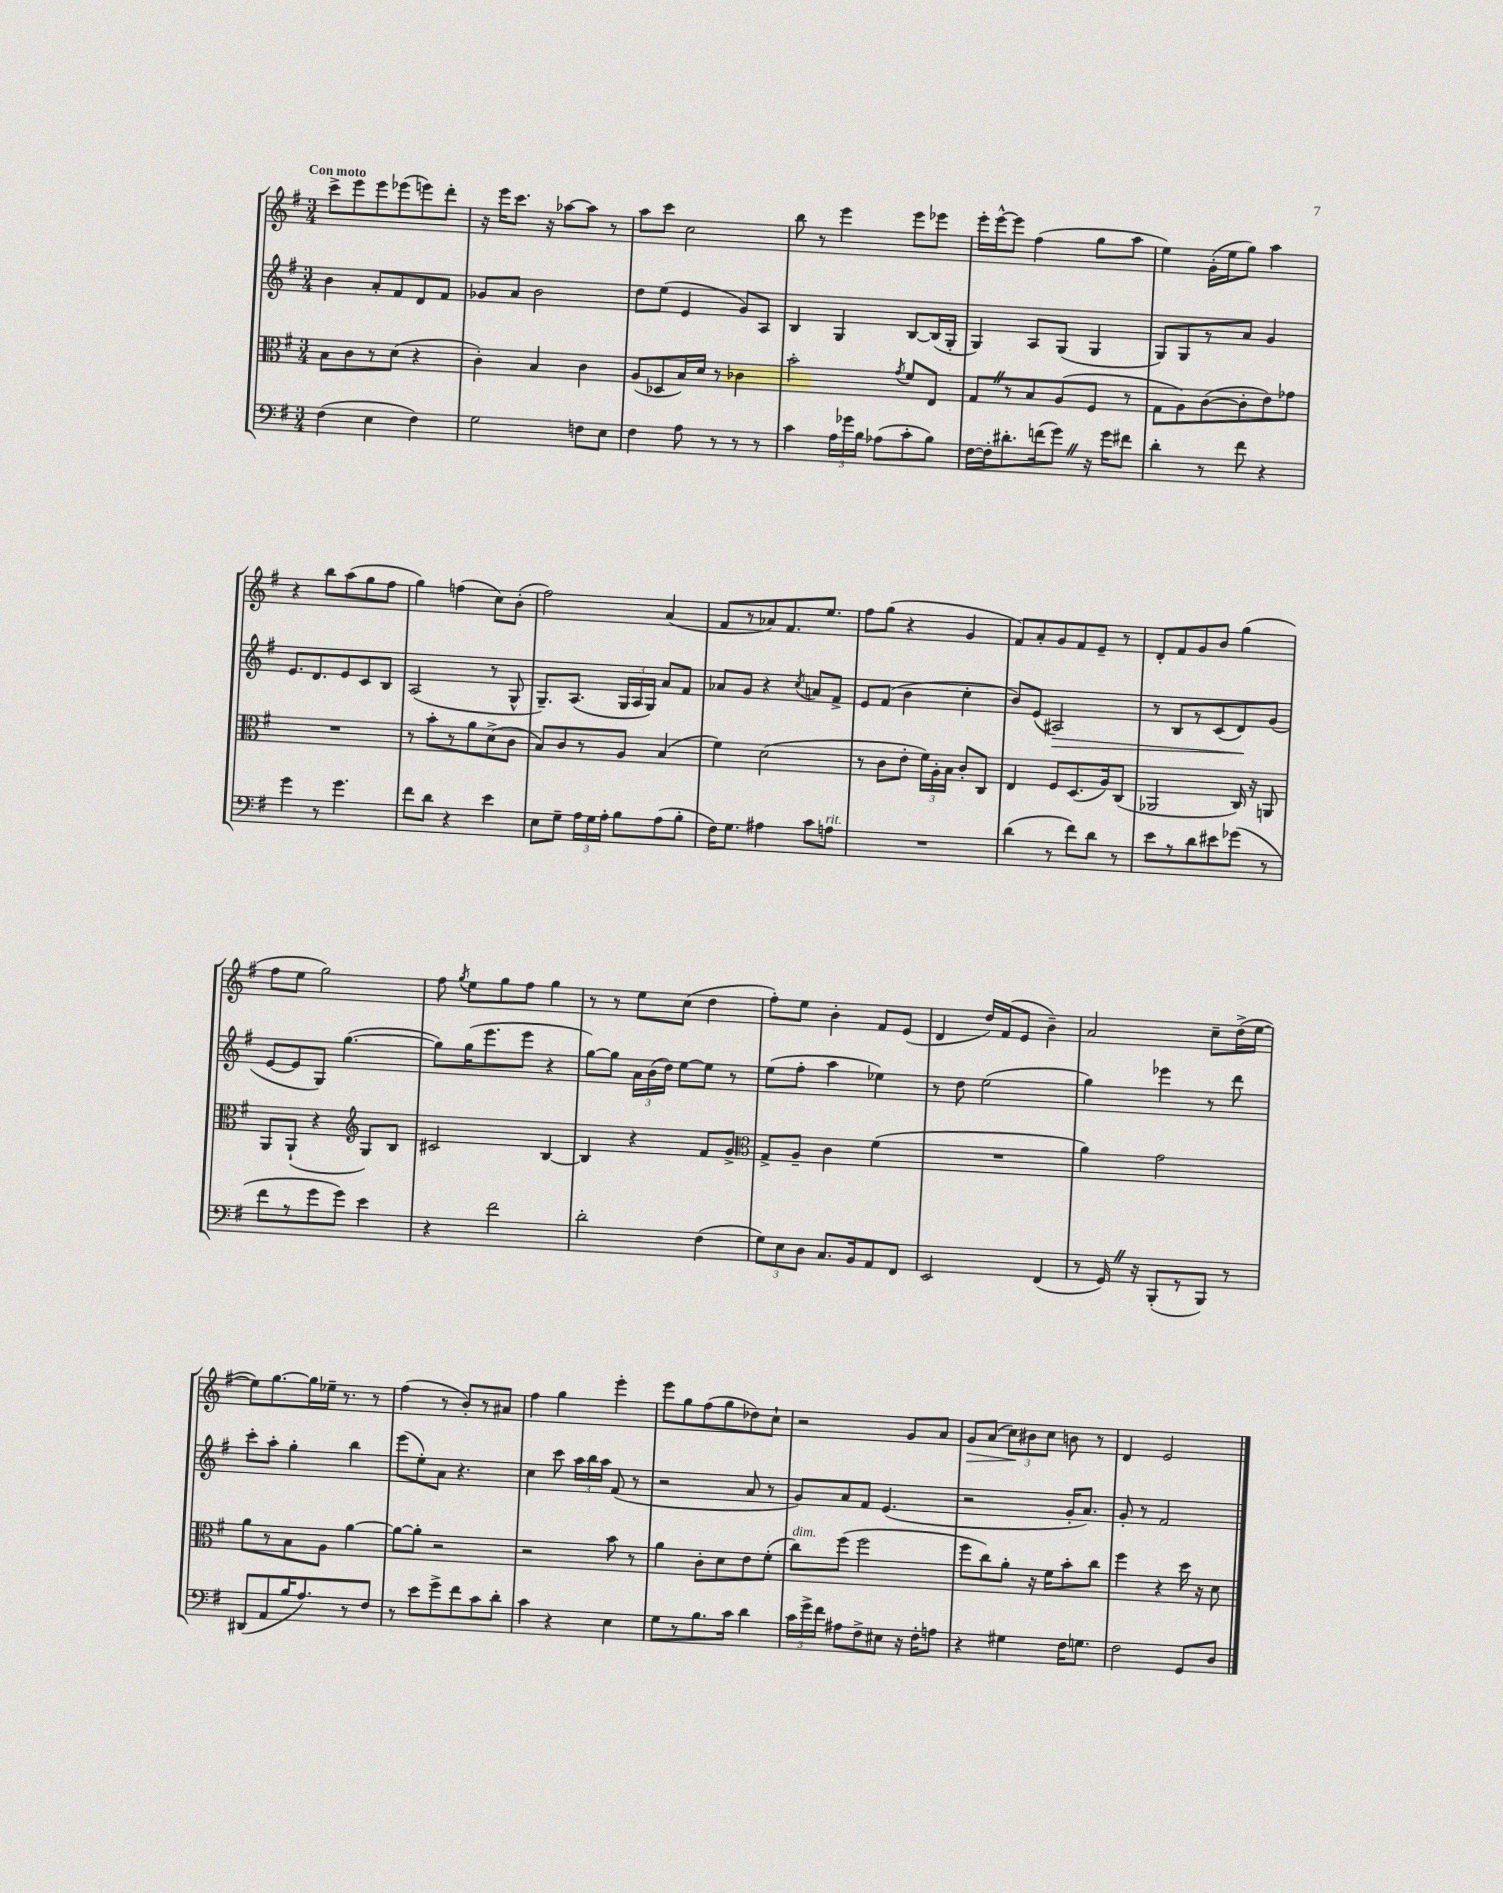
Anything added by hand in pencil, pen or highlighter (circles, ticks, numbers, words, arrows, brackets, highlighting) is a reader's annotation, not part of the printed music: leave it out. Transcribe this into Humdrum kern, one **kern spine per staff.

**kern	**kern	**kern	**dynam	**kern	**dynam
*part4	*part3	*part2	*part2	*part1	*part1
*staff4	*staff3	*staff2	*staff2	*staff1	*staff1
*clefF4	*clefC3	*clefG2	*	*clefG2	*
*k[f#]	*k[f#]	*k[f#]	*	*k[f#]	*
*M3/4	*M3/4	*M3/4	*	*M3/4	*
=1	=1	=1	=1	=1	=1
!	!	!	!	!LO:TX:a:B:t=Con moto	!
(4F#\	8B\L	4b\	.	8ccc^\L	.
.	8c\	.	.	8eee\	.
4E\	8r	8a'/L	.	8eee\	.
.	(8d\J	8f#/	.	(8eee-X\	.
4F#\)	4r	8d/	.	8eeen\)	.
.	.	8f#/J	.	8ddd'\J	.
=2	=2	=2	=2	=2	=2
2G\	4c'\)	8g-X/L	.	16r	.
.	.	.	.	16eee\KL	.
.	.	8a/J	.	8.ccc\J	.
.	4B/	2b\	.	.	.
.	.	.	.	16r	.
.	.	.	.	[8aa-X\L	.
8Fn\L	4c\	.	.	8aa-\J]	.
8E\J	.	.	.	8r	.
=3	=3	=3	=3	=3	=3
4F#\	(8A/L	8dd\L	.	8aa\L	.
.	8D-X/	(8ee\J	.	8ccc\J	.
8A\	16B/L)	4e/	.	2cc\	.
.	16d/JJ	.	.	.	.
8r	8r	.	.	.	.
8r	4c-X\	8g/L)	.	.	.
8r	.	8A/J	.	.	.
=4	=4	=4	=4	=4	=4
4c\	2b'\	4B/	.	8bb\	.
.	.	.	.	8r	.
24A\LL	.	4G/	.	4eee\	.
24g-X\	.	.	.	.	.
24B\JJ	.	.	.	.	.
(8A-X\L	.	.	.	.	.
.	8qg/	.	.	.	.
8c'\	8f#/L	[8B/L	.	8eee\L	.
8B\J)	8E/J	(16B/L]	.	8eee-X\J	.
.	.	16G'/JJ	.	.	.
=5	=5	=5	=5	=5	=5
[16F#\LL	8GZ/L	4G/)	.	16eee'\LL	.
16F#'\J]	.	.	.	[16eee^^\J	.
8.d#X'\	8r	.	.	8eee\J]	.
.	8B/	8A/L	.	(4ff#\	.
(16fn\k	.	.	.	.	.
8gZ\J)	(8A/	(8G/J	.	.	.
16r	8F#/J	4G/	.	8gg\L	.
16g\KL	.	.	.	.	.
8f#X\J	8r	.	.	8aa\J	.
=6	=6	=6	=6	=6	=6
4d'\	8G\L	8G/L)	.	4ee\)	.
.	8A\)	8G/	.	.	.
8r	([8c\	8r	.	(16g'\LL	.
.	.	.	.	16ee\J	.
8f#\	8c'\]	8a/J	.	8gg\J)	.
4r	8e\)	4g/	.	4aa\	.
.	8g-X\J	.	.	.	.
!!LO:LB:g=z
=7	=7	=7	=7	=7	=7
4g\	2.r	8.e/L	.	4r	.
.	.	8.d/	.	.	.
8r	.	.	.	8bb\L	.
4.g\	.	8e/	.	(8aa\	.
.	.	8c/	.	8gg\	.
.	.	8B/J	.	8ff#\J	.
=8	=8	=8	=8	=8	=8
8f#\L	8r	(2A/	.	4gg\)	.
8d\J	8b'\L	.	.	.	.
4r	8r	.	.	(4ffn\	.
.	8a\	.	.	.	.
4e\	(8d^\	8r	.	8cc\L)	.
.	8c\J	8G^^/	.	(8b'\J	.
=9	=9	=9	=9	=9	=9
8E\L	8B/L)	8.G~/L)	.	2ff#\)	.
8G~\J	8c/	.	.	.	.
.	.	(8.A/J	.	.	.
24A\LL	8r	.	.	.	.
24G\	.	.	.	.	.
24A'\JJ	.	.	.	.	.
8B\L	8A/J	24G/LL	.	.	.
.	.	24A/	.	.	.
.	.	24G/JJ)	.	.	.
(8A\	(4B/	8a/L	.	(4a/	.
8B'\J	.	8f#/J	.	.	.
=10	=10	=10	=10	=10	=10
16F#\KL)	4f#\)	8a-X/L	.	8f#/L	.
8.G\J	.	.	.	.	.
.	.	8g/J	.	8r	.
4A#X\	(2d\	4r	.	8a-X/)	.
.	.	.	.	8.f#/	.
.	.	8qcc/	.	.	.
8c\L	.	8an/L	.	.	.
.	.	.	.	8.ee/J	.
!LO:TX:a:i:t=rit.	!	!	!	!	!
8An\J	.	8f#^/J	.	.	.
=11	=11	=11	=11	=11	=11
2.r	8r	8e/L	.	8ff#\L	.
.	8c\L	(8f#/J	.	(8gg\J	.
.	8e'\J	4b\	.	4r	.
.	24f#\LL)	.	.	.	.
.	24A'\	.	.	.	.
.	24B\JJ	.	.	.	.
.	8c'/L	4cc'\	.	4g/	.
.	8C/J	.	.	.	.
=12	=12	=12	=12	=12	=12
(4d\	4E/	8b/L)	.	8f#/L)	.
.	.	(8e/J	.	8a'/	.
!	!	!	!LO:HP:b	!	!
8r	8F#/L	2A#X/)	>	8g/	.
8f#\L)	(8.D/	.	.	8f#/	.
8d\J	.	.	.	8e~/J	.
.	16A/k)	.	.	.	.
8r	(8C/J	.	.	8r	.
=13	=13	=13	=13	=13	=13
8e\L	2AA-X/	8r	.	8d'/L	.
8r	.	8B/L	.	8f#/	.
8d\	.	8r	.	8g/	.
8e#X\	.	(8c/	.	8b/J	.
(8g-X\J	16C/)	8d/)	.	(4gg\	.
.	16r	.	.	.	.
8r	8AAn/	(8g/J	]	.	.
!!LO:LB:g=z
=14	=14	=14	=14	=14	=14
8f#\L	8AA/L	[8e/L	.	8ff#\L	.
8r	(8AA`/J	8e/]	.	8ee\J	.
8g\	4r	8G/J)	.	2gg\)	.
8g\J)	.	([4.gg\	.	.	.
*	*clefG2	*	*	*	*
4e\	8G/L)	.	.	.	.
.	8B/J	.	.	.	.
=15	=15	=15	=15	=15	=15
4r	2c#X/	8gg\L])	.	8ff#\	.
.	.	.	.	8qgg/	.
.	.	(16gg\K	.	8ee\L	.
.	.	8.eee\	.	.	.
2f#\	.	.	.	8gg\	.
.	.	8eee\J	.	8ff#\J	.
.	[4B/	4r	.	4gg\	.
=16	=16	=16	=16	=16	=16
2d'\	4B/]	[8gg\L)	.	8r	.
.	.	8gg\J]	.	8r	.
.	4r	24a\LL	.	8ee\L	.
.	.	(24b\	.	.	.
.	.	24dd\JJ)	.	.	.
.	.	[8ee\L	.	(8cc\J	.
(4F#\	8f#/L	8ee\J]	.	4dd\	.
.	8g^/J	8r	.	.	.
=17	=17	=17	=17	=17	=17
*	*clefC3	*	*	*	*
12G\L)	8G^/L	(8ee\L	.	8ff#'\L)	.
12E\	.	.	.	.	.
.	8A~/J	8ff#'\J	.	8ee\J	.
12D\J	.	.	.	.	.
8.C/L	4c\	4aa\	.	4b'\	.
16BB/k	.	.	.	.	.
8AA/	(4f#\	4ee-X\)	.	8f#/L	.
8FF#/J	.	.	.	(8e/J	.
=18	=18	=18	=18	=18	=18
2EE/	2.r	8r	.	4d/	.
.	.	8dd\	.	.	.
.	.	(2ee\	.	16dd/LL)	.
.	.	.	.	(16f#/J	.
.	.	.	.	8e/J	.
(4FF#/	.	.	.	4b~\)	.
=19	=19	=19	=19	=19	=19
8r	4a\)	4gg\)	.	2a/	.
16GGZ/)	.	.	.	.	.
16r	.	.	.	.	.
(8BBB'/L	2g\	4eee-X\	.	.	.
8r	.	.	.	.	.
8BBB/J)	.	8r	.	8cc~\L	.
8r	.	8ddd\	.	(16dd^\L	.
.	.	.	.	[16ee\JJ	.
!!LO:LB:g=z
=20	=20	=20	=20	=20	=20
(8DD#X/L	8a\L	8ccc'\L	.	8ee\L])	.
8AA/	8r	8aa'\J	.	[8.gg\	.
16B/K	8B\	4gg'\	.	.	.
8.A/)	.	.	.	16gg\L]	.
.	8A\J	.	.	16ee-X~\JJ	.
.	.	.	.	8.r	.
8r	[4a\	4bb\	.	.	.
8F#/J	.	.	.	8r	.
=21	=21	=21	=21	=21	=21
8r	8a\L_	(8eee\L	.	(4ff#\	.
8e\L	8a'\J]	8ee'\)	.	.	.
8g^\	2r	8a\J	.	8r	.
8f#\	.	4.r	.	8b'/L)	.
8c\	.	.	.	8r	.
8d'\J	.	.	.	8a#X/J	.
=22	=22	=22	=22	=22	=22
4c\	2r	4cc\	.	4ff#\	.
4r	.	8ccc\	.	4gg\	.
.	.	24aa\LL	.	.	.
.	.	24bb\	.	.	.
.	.	24aa\JJ	.	.	.
4E\	8b\	(8f#/	.	4eee'\	.
.	8r	8r	.	.	.
=23	=23	=23	=23	=23	=23
8G\L	4a\	2r	.	8eee\L	.
8r	.	.	.	8gg\	.
8.B\	8c'\L	.	.	(8ff#\	.
.	8d\	.	.	8gg\	.
16c\Jk	.	.	.	.	.
4d\	8e\	8a/	.	8dd-X\)	.
.	(8f#'\J	8r	.	8cc`\J	.
=24	=24	=24	=24	=24	=24
!	!LO:TX:a:i:t=dim.	!	!	!	!
24c\LL	8cc\L)	8g/L)	.	2r	.
24g^\	.	.	.	.	.
24f#\JJ	.	.	.	.	.
8A#X\L	(8ff#\J	8a/	.	.	.
8F#^\	2ff#\	8f#/J	.	.	.
8E#X\J	.	(4.e/	.	.	.
16r	.	.	.	8g/L	.
16F#'\KL	.	.	.	.	.
8An\J	.	.	.	8a/J	.
=25	=25	=25	=25	=25	=25
!	!	!	!	!	!LO:HP:b
4r	8ff#\L	2r	.	8g/L	>
.	8cc\)	.	.	(8a/J	.
4G#X\	8a'\J	.	.	12cc\L)	.
.	.	.	.	12b#X\	]
.	16r	.	.	.	.
.	.	.	.	12cc\J	.
.	16f#\KL	.	.	.	.
16F#\KL	8b'\	16g'/KL	.	8bn\	.
8.Gn\J	.	8.a/J)	.	.	.
.	8cc\J	.	.	8r	.
=26	=26	=26	=26	=26	=26
2F#\	4ff#\	8g'/	.	4d/	.
.	.	8r	.	.	.
.	4r	2f#/	.	2e/	.
8GG/L	16dd\	.	.	.	.
.	16r	.	.	.	.
8D/J	8d\	.	.	.	.
==	==	==	==	==	==
*-	*-	*-	*-	*-	*-
